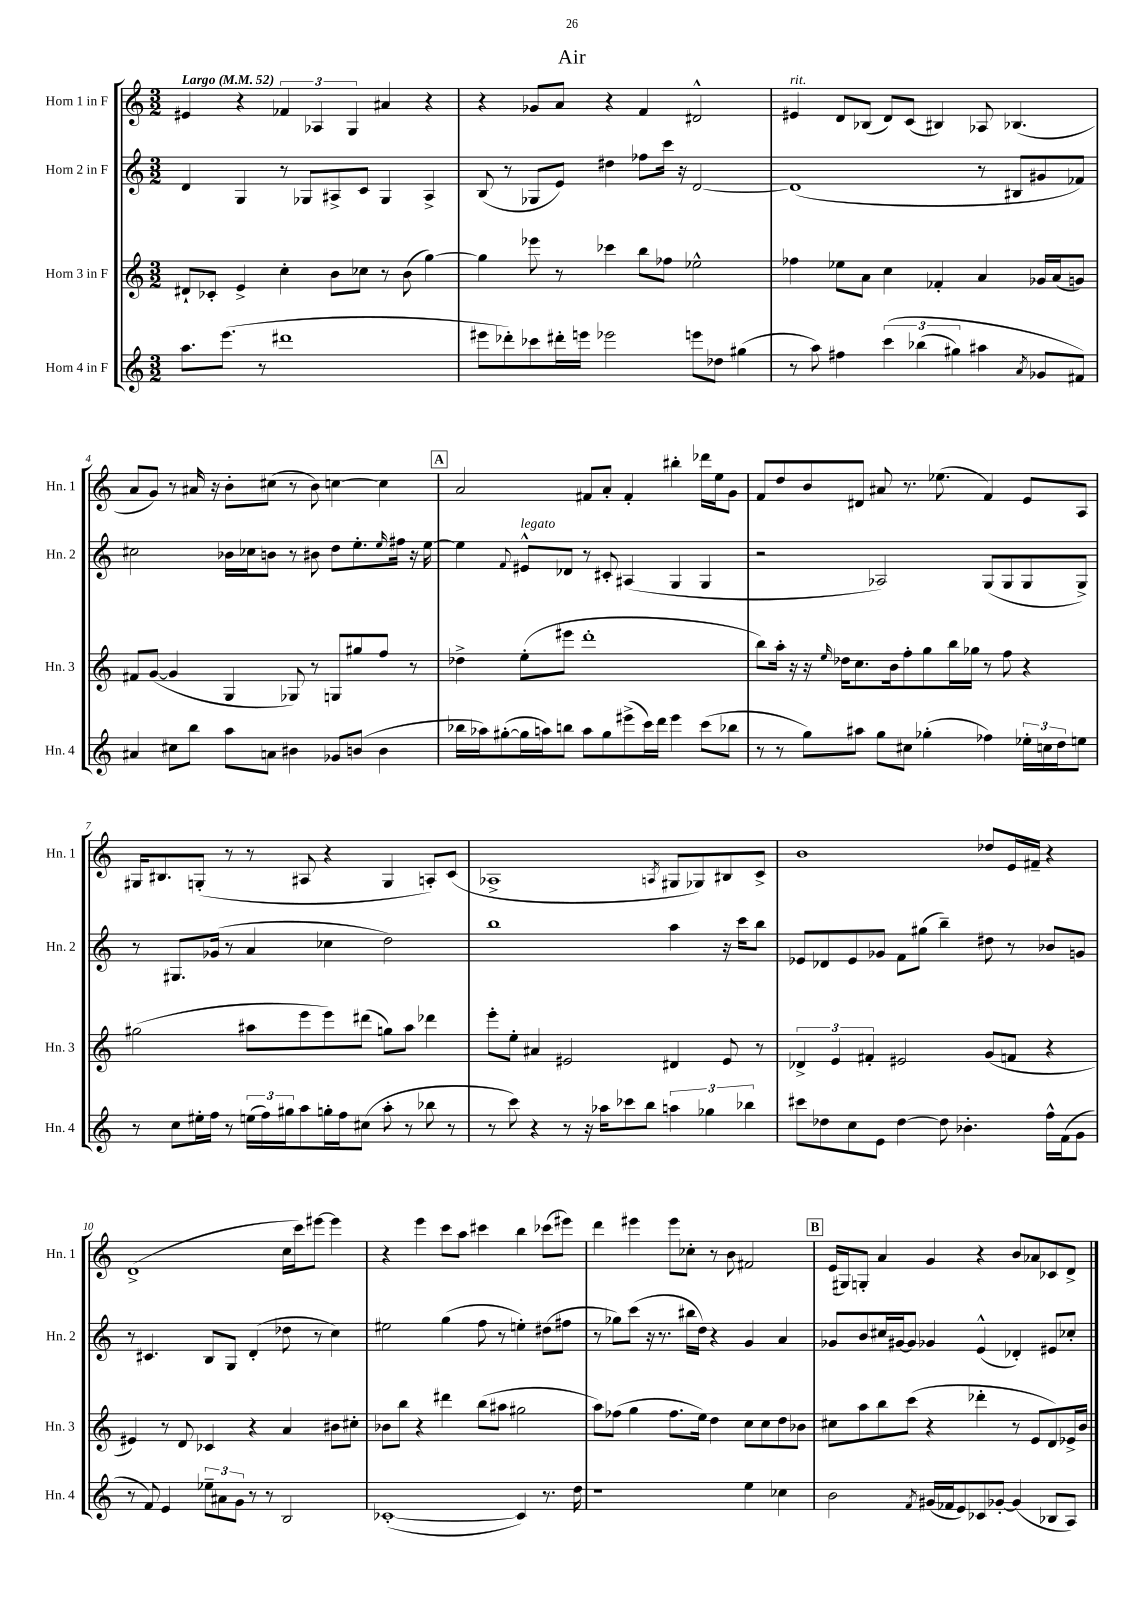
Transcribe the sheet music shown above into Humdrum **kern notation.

**kern	**kern	**kern	**kern
*staff4	*staff3	*staff2	*staff1
*clefG2	*clefG2	*clefG2	*clefG2
*k[]	*k[]	*k[]	*k[]
*M3/2	*M3/2	*M3/2	*M3/2
*MM52	*MM52	*MM52	*MM52
8.aa\L	8d#`/L	4d/	4e#/
.	8c-'/J	.	.
(8.eee\J	.	.	.
.	4e^/	4G/	4r
8r	.	.	.
1ddd#	4cc'\	8r	6f-/
.	.	8G-/L	.
.	.	.	6A-/
.	8b\L	8A#^/	.
.	.	.	6G/
.	8cc-\J	8c/J	.
.	8r	4G-/	4a#/
.	(8b\	.	.
.	[4gg\)	4A#^/	4r
=	=	=	=
8eee#\L	4gg\]	(8B/	4r
8ddd-'\)	.	8r	.
8ccc-\	8eee-\	8G-/L	8g-/L
16ddd#'\L	8r	8e/J)	8a/J
16eee\JJ	.	.	.
2eee-\	4ccc-\	4dd#\	4r
.	8bb\L	8ff-\L	4f/
.	8ff-\J	16ccc\Jk	.
.	.	16r	.
8eee\L	2ee-^^\	[2d/	2d#^^/
8dd-\J	.	.	.
(4gg#\	.	.	.
=	=	=	=
8r	4ff-\	(1d]	4e#/
8aa\)	.	.	.
4ff#\	8ee-\L	.	8d/L
.	8a\J	.	(8B-/J
&(6ccc\	4cc\	.	8d/L)
.	.	.	(8c/J
(6bb-\	.	.	.
.	4f-'/	.	4B#/)
6gg#\)	.	.	.
4aa#\	4a/	8r	8A-/
.	.	8B#/L	(4.B-/
8qa/	.	.	.
8g-/L	16g-/LL	8g#/	.
.	(16a/J	.	.
8f#/J&)	8g/J)	8f-/J)	.
=	=	=	=
4a#/	8f#/L	2cc#\	8a/L
.	([8g/J	.	8g/J)
8cc#\L	4g/]	.	8r
8bb\J	.	.	16a#/
.	.	.	16r
8aa\L	4G/	16b-\LL	8b'\L
.	.	16cc-\J	.
8a\J	.	8b\J	(8cc#\J
4b#\	8G-/)	8r	8r
.	8r	8b#\	8b\)
8g-/L	8G/L	8dd\L	[4cc\
(8b/J	8gg#/	8.ee'\	.
4b\	8ff/J	.	4cc\]
.	.	16qqee/	.
.	.	16ff#\Jk	.
.	8r	16r	.
.	.	[16ee\	.
=	=	=	=
16bb-\LL	4dd-^\	4ee\]	2a/
16aa-\J)	.	.	.
([8gg#'\	.	.	.
.	.	8qqf/	.
16gg#\]L	(8ee'\L	8e#^^/L	.
16aa\J)	.	.	.
8bb\J	8eee#\J	8d-/J	.
8aa\L	1ddd'	8r	8f#/L
8gg#\	.	8c#'/	8a'/J
(8eee#^\	.	(4A#/	4f#'/
16ccc\L)	.	.	.
16ddd\JJ	.	.	.
4eee#\	.	4G/	4bb#'\
(8ccc\L	.	4G/	16ddd-\LL
.	.	.	16ee\J
8bb-\J	.	.	8g\J
=	=	=	=
8r	8bb\L)	2r	8f/L
8r	16aa'\Jk	.	8dd/
.	16r	.	.
8gg\L)	16r	.	8b/
.	16qqee/	.	.
.	16dd-\LK	.	.
8aa#\J	8.cc\	.	8d#/J
8gg\L	.	2A-/)	8a#/
.	16b\k	.	.
8cc#\J	8ff'\	.	8.r
(4gg-'\	8gg\	.	.
.	.	.	(8.ee-\
.	16bb\L	.	.
.	16gg-\JJ	.	.
4ff-\)	8r	(8G/L	4f/)
.	8ff\	8G/	.
24ee-'\LL	4r	8G/	8e/L
24cc\	.	.	.
24dd\J	.	.	.
8ee\J	.	8G^/J)	8A/J
=	=	=	=
8r	(2gg#\	8r	16G#/LK
.	.	.	8.B#/
8cc\L	.	8.G#/L	.
16ee#'\L	.	.	(8G'/J
16ff\JJ	.	(16g-/Jk	.
8r	.	8r	8r
(24ee\LL	8aa#\L	4a/	8r
24ff\)	.	.	.
24gg#\J	.	.	.
8aa\	8eee\	.	8A#/
16gg'\L	8eee\)	4cc-\	4r
16ff\J	.	.	.
(8cc#\J	(8ddd#\J	.	.
8aa'\	8gg\L)	2dd\)	4G/
8r	8aa#\J	.	.
8bb-\	4ddd-\	.	8A'/L)
8r	.	.	(8c/J
=	=	=	=
8r	8eee'\L	1bb	1A-^
8ccc\)	8ee'\J	.	.
4r	4a#/	.	.
8r	2e#/	.	.
16r	.	.	.
16aa-\LK	.	.	.
8ccc-\	.	.	.
8bb\J	.	.	.
.	.	.	8qA/
6aa\	4d#/	4aa\	8G#/L
.	.	.	8G-/)
6gg-\	.	.	.
.	8e#/	16r	8B#/
.	.	16ccc\LK	.
6bb-\	.	.	.
.	8r	8bb\J	8c^/J
=	=	=	=
8ccc#\L	6d-^/	8e-/L	1b
8dd-\	.	8d-/	.
.	6e/	.	.
8cc\	.	8e-/	.
.	6f#'/	.	.
8e\J	.	8g-/J	.
[4dd-\	2e#/	8f\L	.
.	.	(8gg#\J	.
8dd-\]	.	4bb~\)	.
4.b-'\	.	.	.
.	(8g/L	8dd#\	8dd-/L
.	8f/J	8r	16e/L
.	.	.	16f#~/JJ
16ff^^\LL	4r	8b-/L	4r
(16f\J	.	.	.
8g\J	.	8g/J	.
=	=	=	=
8r	4e#/)	8r	(1d^
8f/)	.	4.c#/	.
4e/	8r	.	.
.	8d/	.	.
12ee-~\L	4c-/	8B/L	.
12a#\	.	.	.
.	.	8G/J	.
12g\J	.	.	.
8r	4r	(4d'/	.
8r	.	.	.
2B/	4a/	8dd-\	16cc\LL
.	.	.	16ccc\J)
.	.	8r	[8eee#\J
.	8b#\L	4cc\)	4eee#\]
.	8cc#'\J	.	.
=	=	=	=
([1c-'	8b-\L	2ee#\	4r
.	8bb\J	.	.
.	4r	.	4eee\
.	4ddd#\	(4gg\	8ccc\L
.	.	.	8aa\J
.	(8bb\L	8ff\	4ccc#\
.	8aa#\J	8r	.
4c-/])	2gg#\	4ee'\)	4bb\
8.r	.	(8dd#\L	(8ccc-\L
.	.	8ff#\J	8eee#\J)
16dd\	.	.	.
=	=	=	=
1r	8aa\L)	8r	4ddd\
.	(8ff-\J	8gg-\L)	.
.	4gg\	(8ccc\J	4eee#\
.	.	16r	.
.	.	8.r	.
.	8.ff-\L	.	8eee#\L
.	.	16bb#\LL	8cc-'\J
.	16ee\Jk)	16dd\JJ)	.
.	4dd\	4r	8r
.	.	.	8b\
4ee\	8cc\L	4g/	2f#/
.	8cc\	.	.
4cc-\	8dd\	4a/	.
.	8b-\J	.	.
=	=	=	=
2b\	8cc#\L	8g-/L	(16e/LL
.	.	.	16G#/J)
.	8aa\	8b/	8G'/J
.	8bb\	16cc#/L	4a/
.	.	[16g#/J	.
.	(8ccc\J	8g#/]J	.
8qf/	.	.	.
(16g#/LL	4r	4g-/	4g/
16f-/J	.	.	.
8e/)	.	.	.
8c-/	4ddd-'\	(4e^^/	4r
[8g-'/J	.	.	.
(4g-/]	8r	4d-'/)	8b/L
.	8e/L	.	8a-/
8B-/L	8d/)	8e#/L	8c-/
8A/J)	16e-^/L	8cc-'/J	8d^/J
.	16b/JJ	.	.
==	==	==	==
*-	*-	*-	*-
